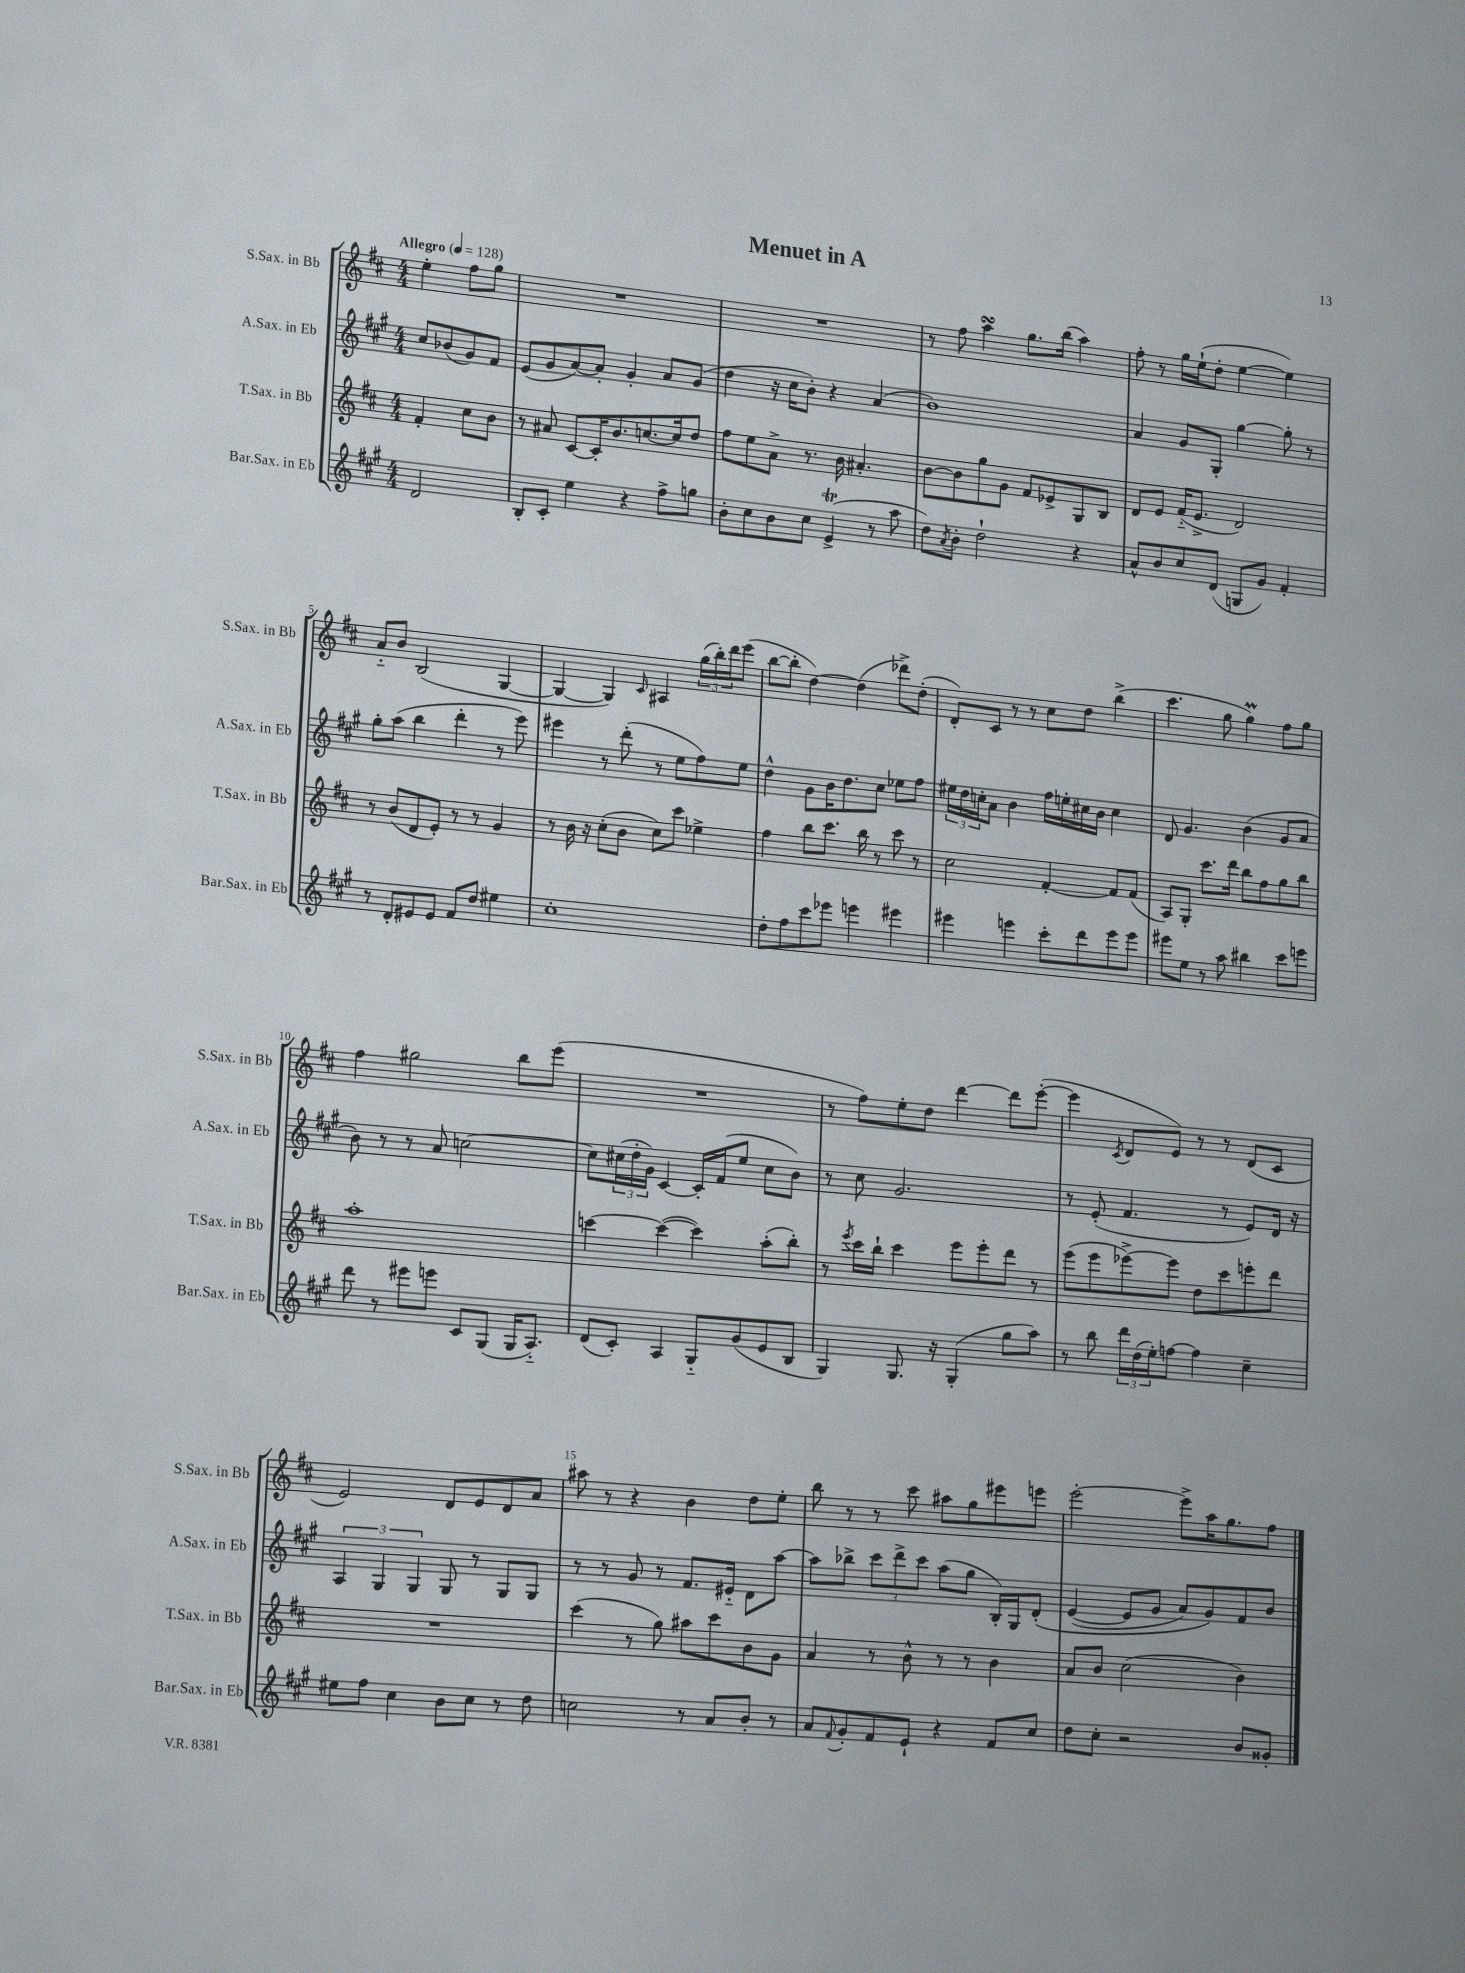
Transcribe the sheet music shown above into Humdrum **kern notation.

**kern	**kern	**kern	**kern
*staff4	*staff3	*staff2	*staff1
*clefG2	*clefG2	*clefG2	*clefG2
*k[f#c#g#]	*k[f#c#]	*k[f#c#g#]	*k[f#c#]
*M4/4	*M4/4	*M4/4	*M4/4
*MM128	*MM128	*MM128	*MM128
2d	4f#'	8cc#	4ee'
.	.	(8b-	.
.	8cc#	8g#)	8ff#
.	8b	8f#	8gg
=	=	=	=
8B'	8r	(8e	1r
8c#'	8a#	8g#	.
4ee	[8c#	[8a)	.
.	16c#']	8a']	.
.	8.b	.	.
4r	.	4g#'	.
.	[8.cc	.	.
8ff#^	.	8a	.
.	16cc]	.	.
8gg	8dd	(8g#	.
=	=	=	=
8b'	8ff#	4dd	1r
8cc#	8ee	.	.
8b	8a^	16r	.
.	.	16cc#	.
8cc#	8.r	8b')	.
(4e^	.	4r	.
.	16b	.	.
.	4.a#'	.	.
8r	.	(4a	.
8aa	.	.	.
=	=	=	=
8dd)	[8b	1b)	8r
8qa	.	.	.
8b'	8b]	.	8ff#
2dd`	8gg	.	4aa
.	8g	.	.
.	8f#	.	8.gg
.	8e-^	.	.
.	.	.	(16bb
4r	8G	.	4aa)
.	8B	.	.
=	=	=	=
8a^^	8d	4a	8ff#'
8b	8e	.	8r
8cc#	(16f#'~	8g#	16gg
.	8.e^	.	(16ee`
(8d	.	8G#'	8dd'
8G	2d)	[4gg#	[4ee
8g#)	.	.	.
4f#'	.	8gg#']	4ee])
.	.	8r	.
=	=	=	=
8r	8r	8gg#'	8a'~
8d'	(8b	(8aa	8b
8e#	8d	4bb	(2B
8e#	8e')	.	.
8f#	8r	4ddd'	.
8dd	8r	.	.
4ee#	4g	8r	[4G
.	.	8eee)	.
=	=	=	=
1cc#'	8r	4eee#	4G_
.	16b	.	.
.	16r	.	.
.	(8cc#'	8r	4G])
.	8b	(8ddd'	.
.	.	.	16qqc#
.	8cc#)	8r	4A#
.	8ccc#	8ee	.
.	4ee-^	8ff#)	(24gg
.	.	.	24bb')
.	.	.	24ddd
.	.	8ee	(8eee
=	=	=	=
8dd'	4ff#	4dd^^	[8bb
8ff#	.	.	8bb']
8ccc#	8bb	8g#	[4dd)
8eee-	8.ccc#	16b	.
.	.	8.dd	.
4eee	.	.	(4dd]
.	16bb	.	.
.	8r	8cc#	.
4eee#	8ccc#	8ee-	8ddd-^)
.	8r	8ff#	(8dd'
=	=	=	=
4eee#	2cc#	24ee#	8d')
.	.	24dd	.
.	.	24cc'	.
.	.	8a	8c#
4eee	.	4b	8r
.	.	.	8r
8ccc#'	[4f#'	16ff#	8cc#
.	.	16ee'	.
8ddd	.	16cc#	8dd
.	.	16b	.
8eee	8f#]	4cc#	(4bb^
8eee	(8f#	.	.
=	=	=	=
8eee#	8A)	8d	4.ccc#
8ee	8G'	4.g#	.
8r	8.ccc#	.	.
8aa	.	.	8gg
.	16ddd	.	.
4bb#	8bb	(4b	4gg)
.	8ff#	.	.
8ccc#	8gg	8g#	8ff#
8eee	8bb	8a	8gg
=	=	=	=
8ddd	1aa'	8b)	4ff#
8r	.	8r	.
8eee#	.	8r	2gg#
8eee	.	8a	.
8c#	.	[2cc	.
(8G#	.	.	.
16G#	.	.	8bb
8.A'~)	.	.	.
.	.	.	(8eee
=	=	=	=
(8d	[4ccc	8cc]	1r
8c#')	.	(24cc#	.
.	.	24dd'	.
.	.	24g#)	.
4A	(4ccc_	[4c#	.
8G#'~	4ccc])	16c#']	.
.	.	(16f#	.
(8g#	.	8ee	.
8e	(8aa'	8cc#	.
8B	8bb')	8b)	.
=	=	=	=
4G#)	8r	8r	8r
.	8qeee	.	.
.	16ccc#	8cc#	8ff#)
.	16bb`	.	.
8.G#	4ccc#	2.g#	8ee'
.	.	.	8dd
16r	.	.	.
(4G#'	8eee	.	[4ddd
.	8eee'	.	.
8gg#	8ddd	.	8ddd]
8aa)	8r	.	([8eee'
=	=	=	=
8r	(8eee	8r	4eee]
8bb	8eee	(8e'	.
.	.	.	8qc#
24ddd	[8eee-^)	4.f#	8d
(24dd	.	.	.
24ee')	.	.	.
[8ff	8eee-]	.	8e)
4ff]	8dd	.	8r
.	8ccc#	8r	8r
4cc#~	8eee'	8e)	(8d
.	8ddd	16d	8c#
.	.	16r	.
=	=	=	=
8ee#	1r	6A	2e)
8ff#	.	.	.
.	.	6G#	.
4cc#	.	.	.
.	.	6G#	.
8b	.	8G#	8d
8cc#	.	8r	8e
8r	.	8G#	8d
8dd	.	8G#	8a
=	=	=	=
2cc	(4ccc#	8r	8aa#
.	.	8r	8r
.	8r	8g#	4r
.	8gg)	8r	.
8r	8aa#	8.f#	4b
8a	8ccc#	.	.
.	.	16e#'~	.
8b'	8b	8d	8dd
8r	8g	[8aa	8ee'
=	=	=	=
8a	4a	8aa]	8bb
8qqf#	.	.	.
8g#'	.	8bb-^	8r
8f#	8r	12ccc#	8r
.	.	12ddd^	.
8e`	8b^^	.	8ccc#
.	.	12ccc#	.
4r	8r	(8aa	8aa#
.	8r	8gg#	8gg
8f#	4b	16B')	8eee#
.	.	16G#	.
8cc#	.	&(8d'	8eee
=	=	=	=
8dd	8a	([4e	[2eee'
8cc#'	8b	.	.
2r	(2cc#	8e]	.
.	.	8g#	.
.	.	8a)	8eee^]
.	.	8g#&)	16aa
.	.	.	8.gg
8b	4b)	8f#	.
8g##'	.	8b	8ff#
==	==	==	==
*-	*-	*-	*-
